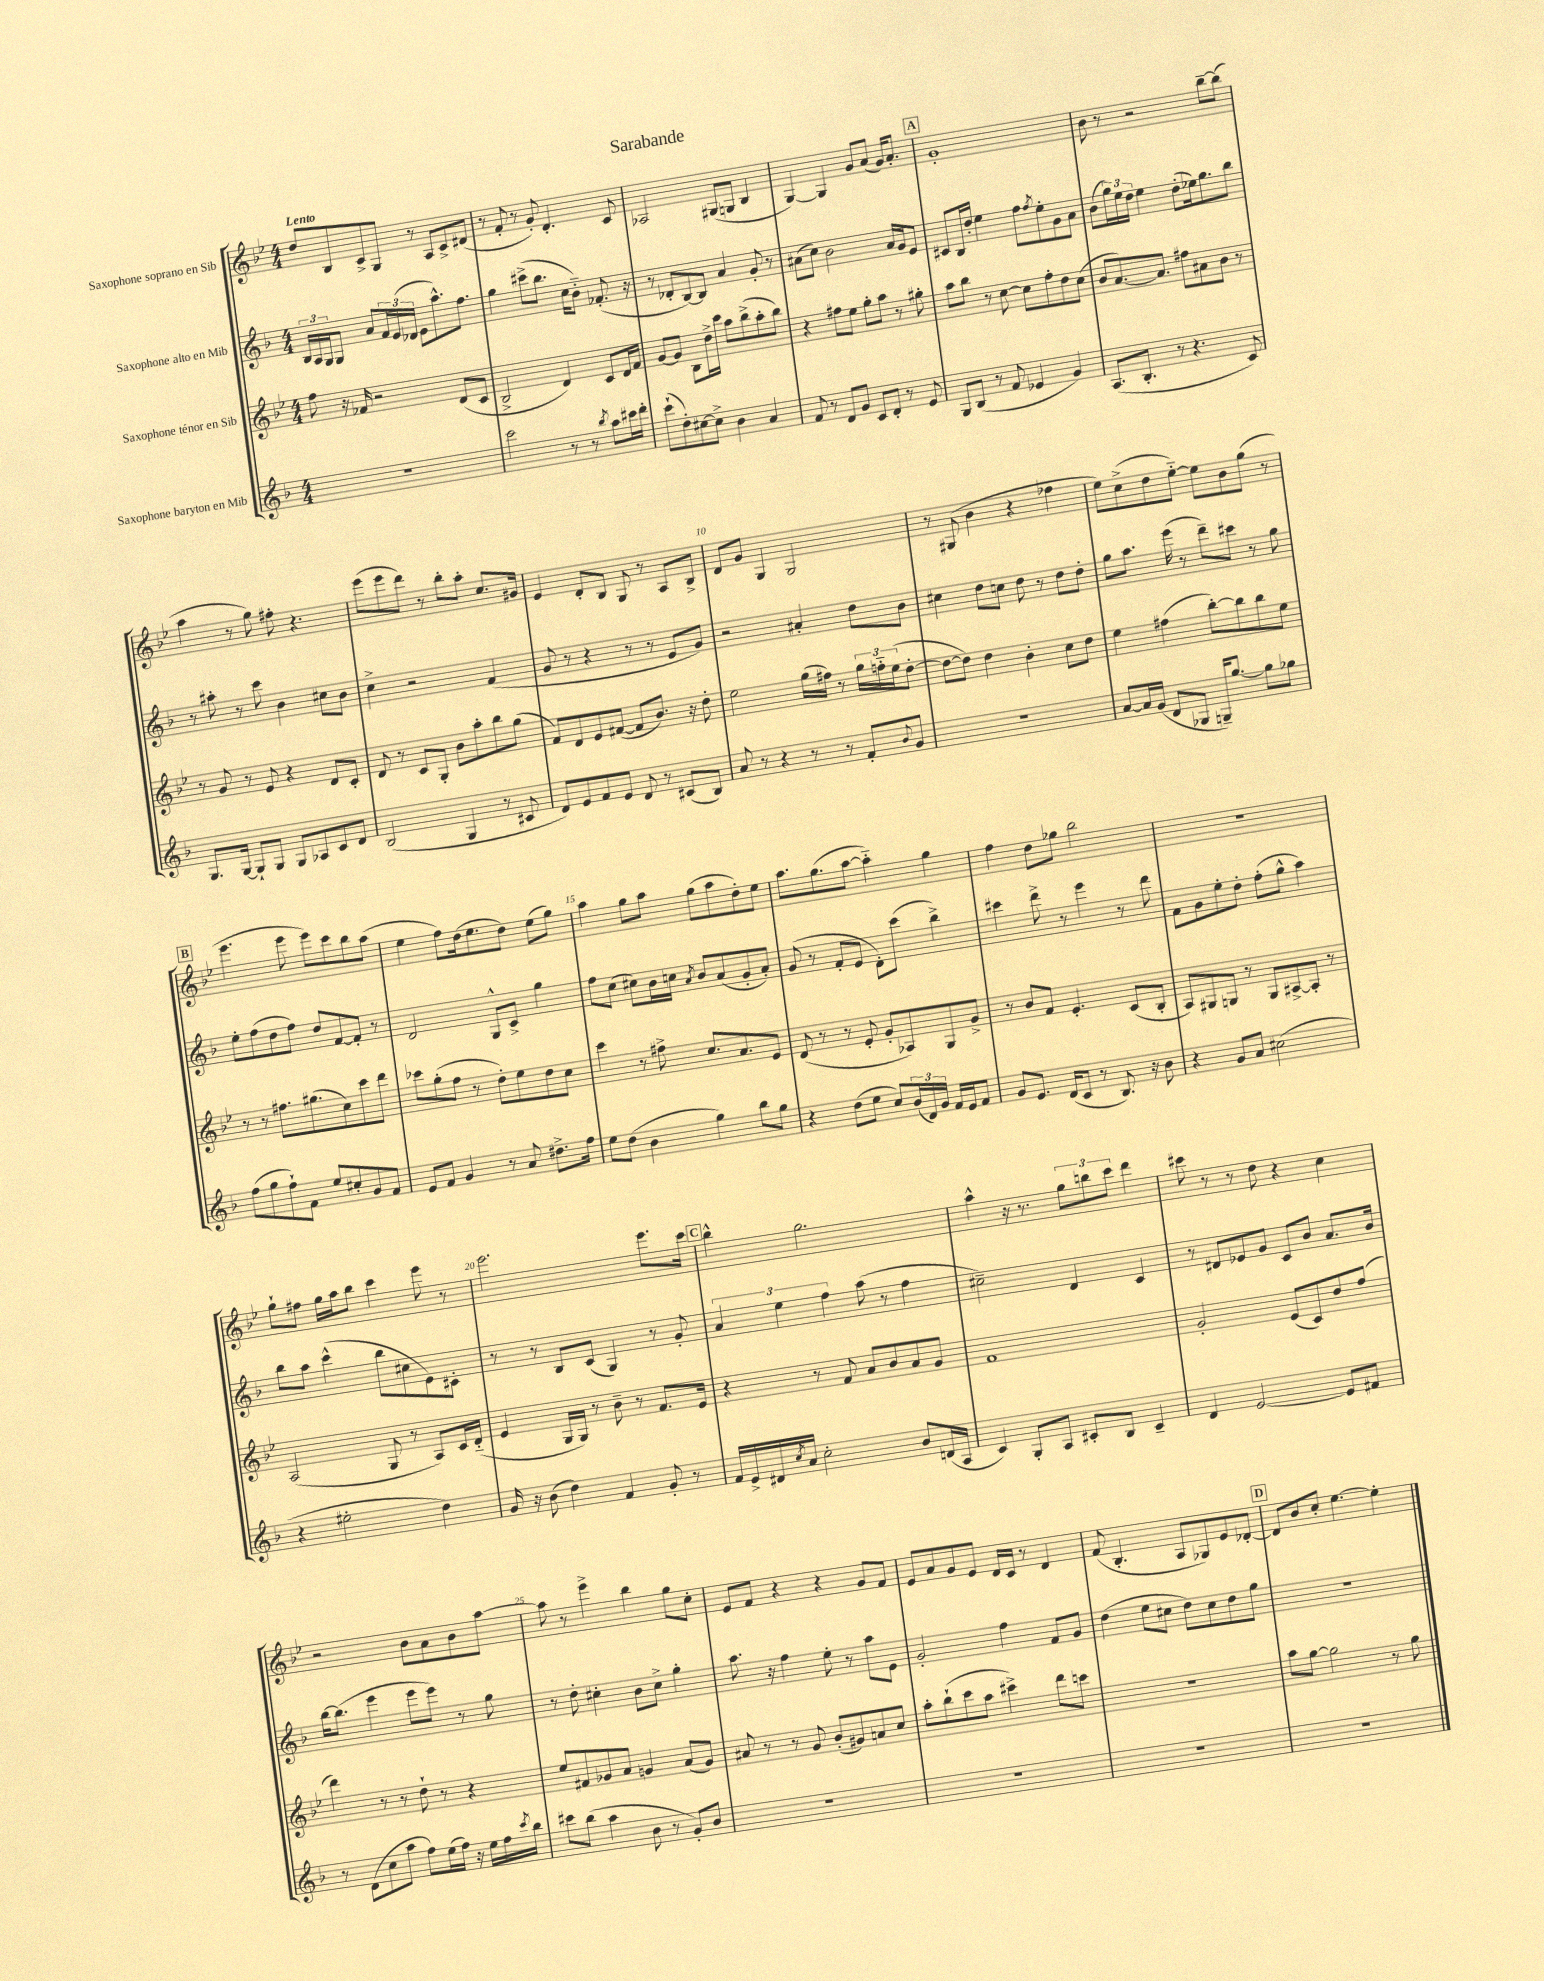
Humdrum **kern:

**kern	**kern	**kern	**kern
*part4	*part3	*part2	*part1
*staff4	*staff3	*staff2	*staff1
*I"Saxophone baryton en Mib	*I"Saxophone ténor en Sib	*I"Saxophone alto en Mib	*I"Saxophone soprano en Sib
*clefG2	*clefG2	*clefG2	*clefG2
*k[b-]	*k[b-e-]	*k[b-]	*k[b-e-]
*M4/4	*M4/4	*M4/4	*M4/4
=1	=1	=1	=1
!	!	!	!LO:TX:a:B:t=Lento
1r	8ff\	24B-/LL	8dd/L
.	.	24A/	.
.	.	24G/J	.
.	16r	8G/J	8B-/
.	16f-X/	.	.
.	2r	8a/L	8c^/
.	.	24f/L	8G/J
.	.	(24e/	.
.	.	24d-X/JJ	.
.	.	8e\L	8r
.	.	8.aa^^\)	8A/L
.	(8d/L	.	8c^/
.	.	8.ff\J	.
.	8c/J	.	(8d#X/J
=2	=2	=2	=2
2ccc\	2B-^/	4gg\	8r
.	.	.	8f'/
.	.	(8ccc#X^\L	8r
.	.	8.bb-\J	8g'/)
8r	4d/)	.	4.d'/
.	.	16cc\KL	.
8r	.	8b-\J)	.
8qbb-/	.	.	.
8aa\L	8c/L	(8.f-X'/	.
16ccc#X\L	16d/L	.	8c/
16ddd'\JJ	16f/JJ	16r	.
=3	=3	=3	=3
(8ccc`\L	[8g/L	8r	2A-X/
8dd'\)	8g/J]	8d-X'/L	.
[8cc#X\	8B-\L	[8B-/)	.
8cc#^\J]	16dd^\L	8B-/J]	.
.	16ccc\JJ	.	.
4b-\	8aa\L	4a/	(8G#X/L
.	(8bb-^\	.	8Gn/J
4a/	8aa'\	8g'/	4B-/
.	8bb-\J)	8r	.
=4	=4	=4	=4
8f/	4r	(8a#X\L	[4G/)
8r	.	8cc\J)	.
8d/L	8ff#X\L	2b-\	4G/]
8g/J	8ee-\J	.	.
8c/L	8gg'\L	.	8g/L
8d'/J	8aa\J	.	(8a/J
8r	8r	16a#/LL	16g/KL)
.	.	16g/J	8.a'/J
8e/	8gg#X'\	8e/J	.
!!LO:REH:place=s1:t=A
=5	=5	=5	=5
8G/L	8aa\L	8c#X/L	1g'
(8B-/J	8bb-\J	16B-/L	.
.	.	16dd'/JJ	.
8r	8r	4ee\	.
8f/	[8cc\	.	.
4e-X/	8cc\L]	8ff\L	.
.	.	8qff/	.
.	8ff'\	8ee'\	.
4g/)	8dd\	8g\	.
.	(8cc\J	8a\J	.
=6	=6	=6	=6
(8.A/L	8b-/L	(8b-\L	8b-\
.	[8.a/)	24gg\L)	8r
.	.	24ee\	.
8.B-'/J	.	.	.
.	.	24dd\JJ	.
.	.	4ee\	2r
.	8.a/J]	.	.
8r	.	.	.
4.r	8ff#X\L	(8dd'\L	.
.	8a#X\	16ee-X\k)	.
.	.	8.gg\	.
.	8b-\J	.	[8bb-~\L
8c/)	8r	8bb-\J	(8bb-\J]
!!LO:LB:g=z
=7	=7	=7	=7
8.G/L	8r	8r	4aa\
.	8g/	8aa#X'\	.
[16G/Jk	.	.	.
8G`/L]	8r	8r	8r
8G/J	8e-/	8ccc\	8gg\)
8G/L	4r	4b-\	8ff#X'\
8A-X/	.	.	4.r
8c/	8d/L	8cc#X\L	.
8d/J	8c'/J	8b-\J	.
=8	=8	=8	=8
(2B-/	8d/	4cc^\	(8eee-\L
.	8r	.	8eee-\
.	8c/L	2r	8ddd\J)
.	8G'/J	.	8r
4G/	8b-\L	.	8bb-'\L
.	8aa'\	.	8aa'\J
8r	8bb-\	(4f/	8.cc/L
8c#X/	(8gg\J	.	.
.	.	.	16g#X/Jk
=9	=9	=9	=9
8d/L)	8f/L)	8g/	4e-/
8e/	8d/	8r	.
8f/	8e-/	4r	8d'/L
8e/J	([8f#X/J	.	8B-/J
8d/	8f#/L]	8r	8G/
8r	8.b-/J)	8r	8r
(8c#X/L	.	8e/L	8A/L
.	16r	.	.
8B-/J)	8dd'\	8g/J)	8B-^/J
=10	=10	=10	=10
8a/	2ee-\	2r	8d/L
8r	.	.	8g/J
4r	.	.	4G/
8r	(16gg\LL	4a#X'/	2G/
.	16ff#X\JJ)	.	.
8r	8r	.	.
8f'/L	24gg\LL	8dd\L	.
.	24ffn\	.	.
.	(24ee-\J	.	.
8qqb-/	.	.	.
8g/J	[8dd'\J	8b-\J	.
=11	=11	=11	=11
1r	8dd\L_	4cc#X\	8r
.	8dd\J])	.	(8G#X/
.	4dd\	8dd\L	4b-\
.	.	8ccn\J	.
.	4b-'\	8dd\	4r
.	.	8r	.
.	8cc\L	8dd\L	4ff-X\
.	8dd\J	8dd'\J	.
=12	=12	=12	=12
[8a/L	4ee-\	8gg\L	8ee-\L)
16a/L]	.	8.aa\J	(8cc^\
(16g/JJ	.	.	.
8d/L	(4ff#X\	.	8dd\
.	.	(16eee\	.
8G-X/J	.	8r	[8ee-\J)
16Gn~/KL)	[8bb-'\L)	8ddd~\L)	8ee-\L]
[8.gg/J	.	.	.
.	8bb-\]	8ccc#X\J	8b-\
8gg\L]	8bb-\	8r	(8gg\J
8gg-X\J	8ee-\J	8gg\	8r
!!LO:LB:g=z
!!LO:REH:place=s1:t=B
=13	=13	=13	=13
(8ff\L	8r	8ee'\L	4.eee-\
8gg\	8r	(8ff\	.
8ff`\)	8.ff#X\L	8dd\	.
8f\J	.	8ff\J)	8eee-\
.	(8.gg#X\	.	.
8ee/L	.	8dd/L	8eee-\L)
8cc#X'/	8cc\)	[8f/	8ccc\
8g/	8ccc\	8f'/J]	8bb-\
8f/J	8ddd\J	8r	(8aa\J
=14	=14	=14	=14
8e/L	8ccc-X\L	2d/	4ee-\
8f/J	(8gg'\	.	.
4g/	8ff\J	.	8ff\L)
.	8r	.	(16dd\k
.	.	.	8.ee-\
8r	8dd'\L)	8G^^/L	.
8a/	8ee-\	8c^/J	8dd\J)
8.dd#X^\L	8dd\	4gg\	(8ee-\L
.	8cc\J	.	8gg\J)
16ff\Jk	.	.	.
=15	=15	=15	=15
8ee\L	4ccc\	8ff\L	4aa\
(8dd\J	.	(8cc\J	.
4b-\	8r	8cc#X\L)	8gg\L
.	8ff#X^\	16b-\L	8aa\J
.	.	16ccn\JJ	.
.	.	8qa/	.
4gg\)	8.cc/L	8b-/L	(8gg\L
.	.	(8a/	8aa\
.	8.a/	.	.
8bb-\L	.	8g'/	8dd'\)
8gg\J	8e-/J	8a'/J)	8ee-\J
=16	=16	=16	=16
4r	(8d/	(8g/	8.aa\L
.	8r	8r	.
.	.	.	(8.gg\
(8dd\L	8r	8f'/L	.
8ee\J	8e-'/	8e/J	[8aa\J
8cc/L)	8g'/L	8d'\L)	4aa\])
(24b-/L	8A-X/)	(8ccc\J	.
24d/)	.	.	.
24g/JJ	.	.	.
16f/LL	8G/	4bb-^\)	4gg\
16e/J	.	.	.
8f/J	8g^/J	.	.
=17	=17	=17	=17
8g/L	8r	4ccc#X\	4ff\
8.e/J	8b-/L	.	.
.	8f/J	8ddd^\	8dd\L
(16d/KL	.	.	.
8c/J	4.e-'/	8r	8gg-X\J
8r	.	4eee\	2bb-\
8.B-/)	.	.	.
.	(8c/L	8r	.
16r	.	.	.
8b-\	8B-'/J	8ddd\	.
=18	=18	=18	=18
4r	8A/L)	8f\L	1r
.	8G#X/	8g\	.
8g/L	8Gn/J	8ee'\	.
8a/J	8r	8dd'\J	.
(2cc#X\	8G/L	(8ff'\L	.
.	[8A#X^/	8gg^^\J	.
.	8A#'/J]	4aa\)	.
.	8r	.	.
!!LO:LB:g=z
=19	=19	=19	=19
4r	(2A/	8bb-\L	8gg`\L
.	.	8aa\J	8ff#X\J
2ee#X'\	.	(4ccc^^\	16gg\LL
.	.	.	16aa\J
.	.	.	8bb-\J
.	8G/	8bb-\L	4ccc\
.	8r	8cc#X\	.
4dd\)	8A/L)	8e\)	8eee-\
.	16c/L	8c#X'\J	8r
.	(16d/JJ	.	.
=20	=20	=20	=20
16g/	4e-/	8r	2.eee-\
16r	.	.	.
(8b-\	.	8r	.
4dd\)	16G/LL	8B-/L	.
.	16G/JJ)	.	.
.	8r	(8c/J	.
4f/	8b-~\	4G/)	.
.	8r	.	.
8g'/	8.f/L	8r	8.eee-\L
8r	.	8g'/	.
.	16e-/Jk	.	16ccc\Jk
!!LO:REH:place=s1:t=C
=21	=21	=21	=21
16f/LL	4r	6a/	4bb-^^\
16e^/	.	.	.
16d#X/	.	.	.
.	.	6ee\	.
8qcc/	.	.	.
16a/JJ	.	.	.
2cc'\	8r	.	2.gg\
.	.	6ff\	.
.	8f/	.	.
.	8a/L	(8aa\	.
.	8b-/	8r	.
8b-/L	8a/	4ff\	.
(16dn/L	8g/J	.	.
16A/JJ	.	.	.
=22	=22	=22	=22
4c/)	1f	2cc#X~\)	4aa^^\
8G'/L	.	.	16r
.	.	.	8.r
8A/J	.	.	.
8c#X'/L	.	4d/	12gg\L
.	.	.	12bbn\
8B-/J	.	.	.
.	.	.	12ccc\J
4c#~/	.	4c/	4ddd\
=23	=23	=23	=23
4d/	2g'/	8r	8ccc#X\
.	.	8d#X/L	8r
[2e/	.	8e-X/	8r
.	.	8g/J	8dd\
.	(8e-/L	8c/L	4r
.	8c/)	8b-/J	.
8e/L]	8dd/	8.a/L	4cc\
8f#X/J	(8ff/J	.	.
.	.	16b-/Jk	.
!!LO:LB:g=z
=24	=24	=24	=24
8r	4ddd\)	[16bb-\KL	2r
.	.	(8.bb-\J]	.
(8d\L	.	.	.
8cc\	8r	4eee\	.
8aa\J	8r	.	.
8ff\L)	8dd`\	8eee\L	8b-\L
(16ee\L	8r	8eee\J)	8a\
16ff\JJ)	.	.	.
16r	4r	8r	8b-\
16ee\LL	.	.	.
16ff\	.	8gg\	[8aa\J
8qccc/	.	.	.
16bb-\JJ	.	.	.
=25	=25	=25	=25
8ccc#X\L	8ee-/L	8r	8aa\]
(8bb-\J	8f#X/	8dd'\	8r
4aa\	8g-X/	4cc#X'\	4eee-^\
.	8a/J	.	.
8b-\	4gn/	8b-\L	4bb-\
8r	.	8cc#^\J	.
8g'/L)	(8a/L	4gg'\	8gg\L
8b-/J	8g/J)	.	8cc'\J
=26	=26	=26	=26
1r	8a#X/	8.aa\	8e-/L
.	8r	.	8f/J
.	.	16r	.
.	8r	4ff\	4r
.	8g/	.	.
.	(8b-'/L	8ee'\	4r
.	8g#X/)	8r	.
.	8an/	8aa\L	8g/L
.	8cc/J	8e\J	8f/J
=27	=27	=27	=27
1r	8aa'\L	2g'/	8e-/L
.	(8bb-`\	.	8a/
.	8ccc\	.	8g/
.	8aa\J	.	8e-/J
.	4ccc#X^\)	4ff\	16d/LL
.	.	.	16c/JJ
.	.	.	8r
.	8ddd\L	8f/L	4d/
.	8cccn\J	8g/J	.
=28	=28	=28	=28
1r	1r	(4dd\	(8f/
.	.	.	4.B-'/
.	.	8ee\L	.
.	.	8cc#X\J	.
.	.	8dd\L)	8A/L
.	.	8cc#\	8G-X/)
.	.	8dd\	8e-/
.	.	8gg\J	[8d-X'/J
!!LO:REH:place=s1:t=D
=29	=29	=29	=29
1r	8aa\L	1r	8d-/L]
.	[8gg\J	.	8b-/
.	2gg\]	.	8cc'/J
.	.	.	[4.ee-\
.	8r	.	4ee-'\]
.	8gg\	.	.
==	==	==	==
*-	*-	*-	*-
